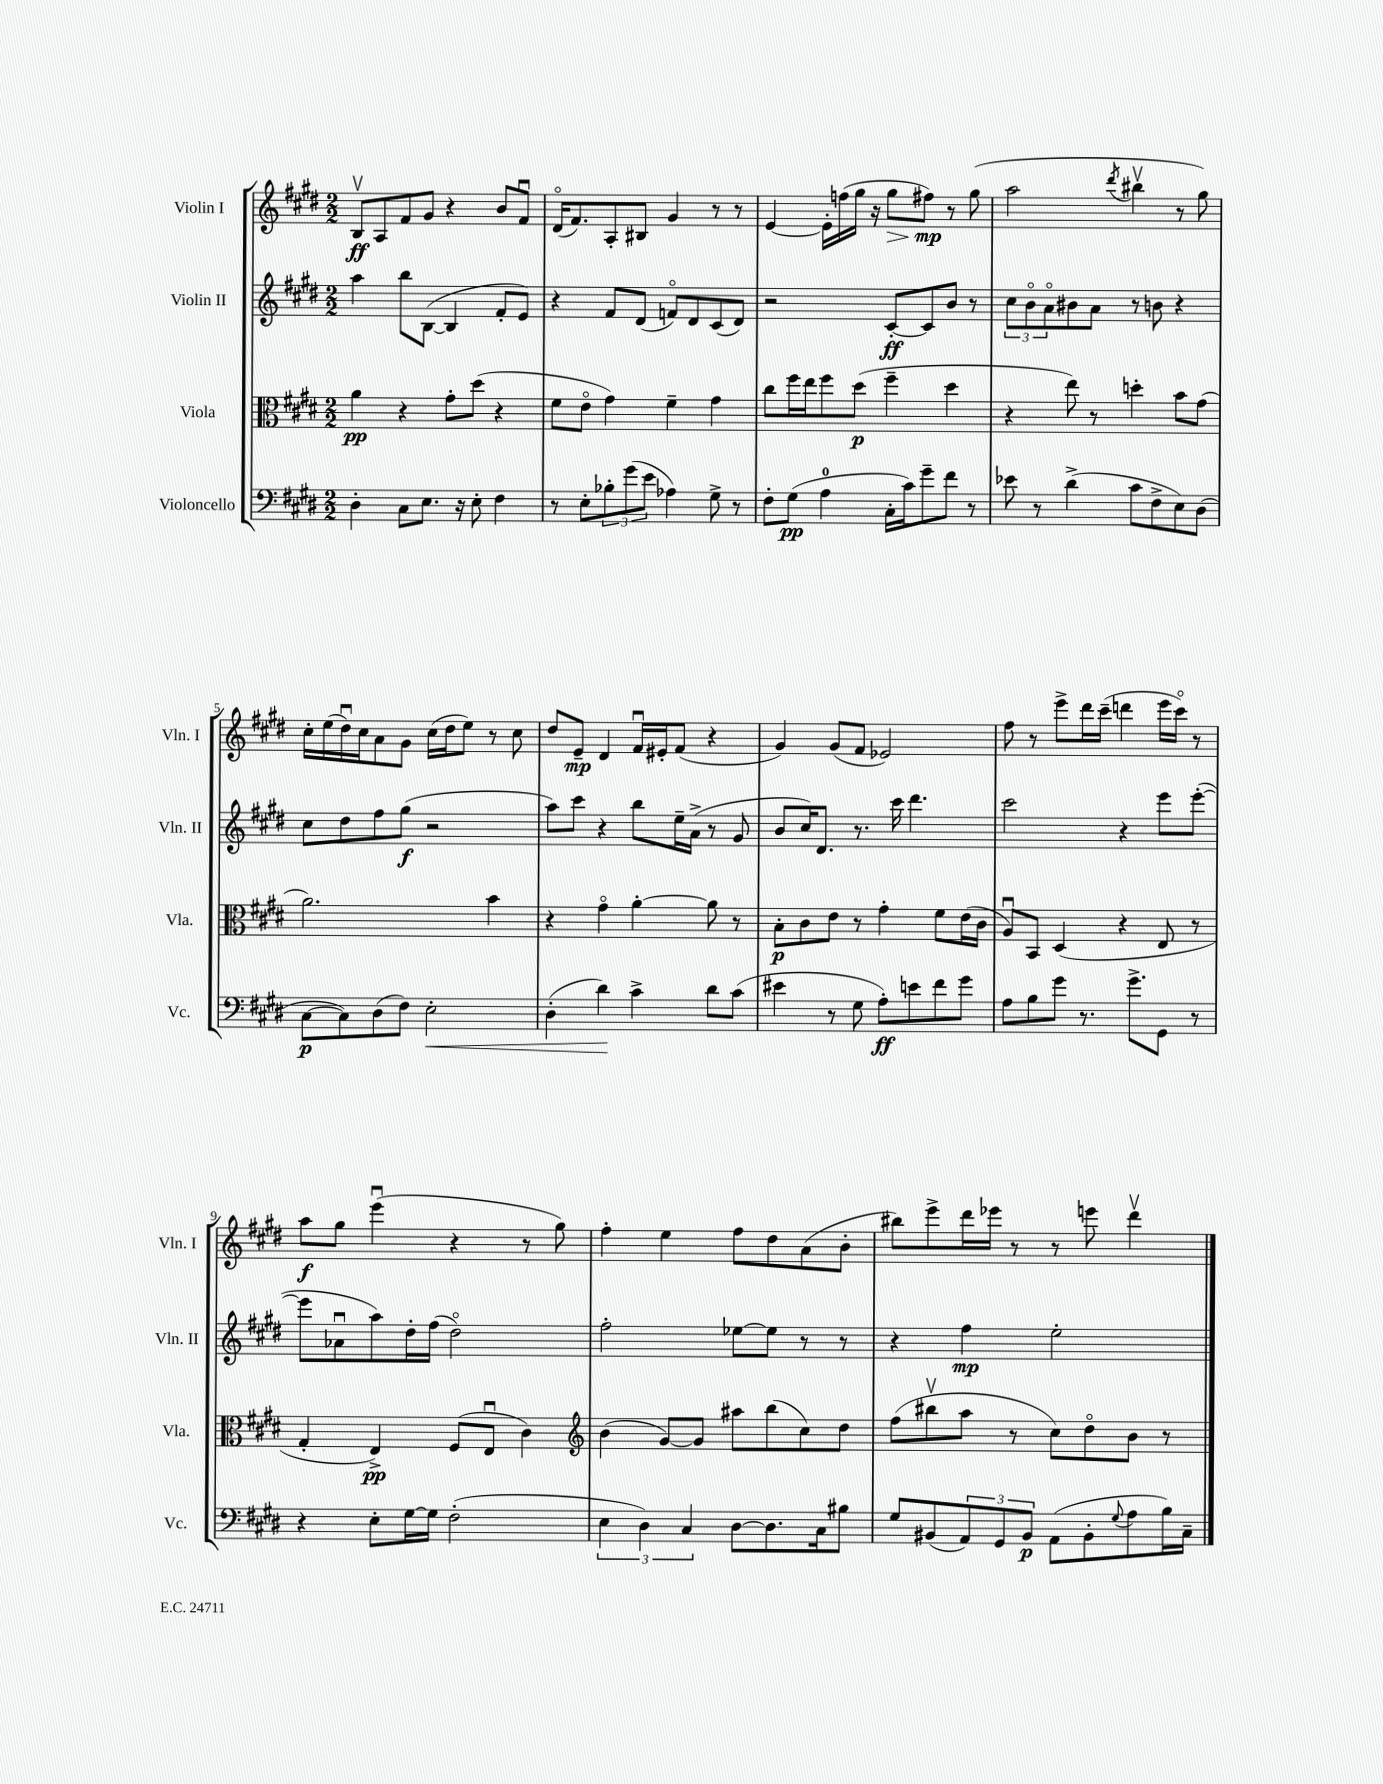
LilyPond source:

<<
\new StaffGroup <<
\new Staff = "s0" \with { instrumentName = "Violin I" shortInstrumentName = "Vln. I" } {
    \clef treble \key e \major \numericTimeSignature \time 2/2
    b8\upbow\ff a8 fis'8 gis'8 r4 b'8 fis'8\downbow |
    dis'16\flageolet( fis'8.) a8-. bis8 gis'4 r8 r8 |
    e'4~ e'16-. f''16( gis''16 r16 gis''8\> fis''8\mp\!) r8 gis''8( |
    a''2 \acciaccatura { dis'''8 } bis''4\upbow r8 gis''8) |
    cis''16-. e''16( dis''16\downbow) cis''16 a'8 gis'8 cis''16( dis''16 e''8) r8 cis''8 |
    dis''8 e'8--\mp dis'4 fis'16\downbow eis'16-. fis'8( r4 |
    gis'4) gis'8( fis'8 ees'2) |
    fis''8 r8 e'''8-> dis'''16 cis'''16--( d'''4 e'''16 cis'''16\flageolet) r8 |
    a''8\f gis''8 e'''4\downbow( r4 r8 gis''8) |
    fis''4-. e''4 fis''8 dis''8 a'8( b'8-. |
    bis''8) e'''8-> dis'''16 ees'''16 r8 r8 e'''8 dis'''4\upbow \bar "|." |
}
\new Staff = "s1" \with { instrumentName = "Violin II" shortInstrumentName = "Vln. II" } {
    \clef treble \key e \major \numericTimeSignature \time 2/2
    a''4 b''8 b8~( b4 fis'8-. e'8) |
    r4 fis'8 dis'8( f'8\flageolet) dis'8 cis'8( dis'8) |
    r2 cis'8~-.\ff cis'8 b'8 r8 |
    \tuplet 3/2 { cis''8 b'8\flageolet a'8\flageolet } bis'8 a'8 r8 b'8 r4 |
    cis''8 dis''8 fis''8 gis''8\f( r2 |
    a''8) cis'''8 r4 b''8 e''16-- a'16->( r8 gis'8 |
    b'8 cis''16) dis'8. r8. cis'''16 dis'''4. |
    cis'''2 r4 e'''8 e'''8~-.( |
    e'''8 aes'8\downbow a''8) dis''16-. fis''16( dis''2\flageolet) |
    fis''2-. ees''8~ ees''8 r8 r8 |
    r4 fis''4\mp e''2-. \bar "|." |
}
\new Staff = "s2" \with { instrumentName = "Viola" shortInstrumentName = "Vla." } {
    \clef alto \key e \major \numericTimeSignature \time 2/2
    a'4\pp r4 gis'8-. dis''8( r4 |
    fis'8 e'8\flageolet gis'4) fis'4-- gis'4 |
    cis''8 fis''16 e''16 fis''8 dis''8\p( fis''4-- dis''4 |
    r4 e''8) r8 d''4-. b'8 gis'8( |
    a'2.) b'4 |
    r4 gis'4\flageolet a'4~-. a'8 r8 |
    b8-.\p cis'8 e'8 r8 gis'4-. fis'8 e'16( cis'16 |
    a8\downbow) b,8 dis4( r4 e8 r8 |
    gis4-. e4->\pp) fis8( e8\downbow cis'4) |
    \clef treble b'4( gis'8~) gis'8 ais''8 b''8( cis''8) dis''8 |
    fis''8( bis''8\upbow a''8 r8 cis''8) dis''8\flageolet b'8 r8 \bar "|." |
}
\new Staff = "s3" \with { instrumentName = "Violoncello" shortInstrumentName = "Vc." } {
    \clef bass \key e \major \numericTimeSignature \time 2/2
    dis4-. cis8 e8. r16 e8-. fis4 |
    r8 e8-. \tuplet 3/2 { bes8-. gis'8( e'8 } aes4) gis8-> r8 |
    fis8-. gis8\pp( a4-0 cis16-. cis'16) gis'8-- fis'8 r8 |
    ees'8 r8 dis'4->( cis'8 fis8-> e8) dis8( |
    cis8~\p cis8) dis8( fis8) e2-.\< |
    dis4-.( dis'4\!) cis'4-> dis'8 cis'8( |
    eis'4 r8 gis8 a8-.\ff) e'8 fis'8 gis'8 |
    a8 b8 gis'8 r8. gis'8.-> gis,8 r8 |
    r4 e8-. gis16~ gis16 fis2-.( |
    \tuplet 3/2 { e4 dis4) cis4 } dis8~ dis8. cis16 bis8 |
    gis8 bis,8( \tuplet 3/2 { a,8) gis,8 bis,8\p } a,8( bis,8-. \appoggiatura { gis8 } a8 b16) cis16-- \bar "|." |
}
>>
>>
